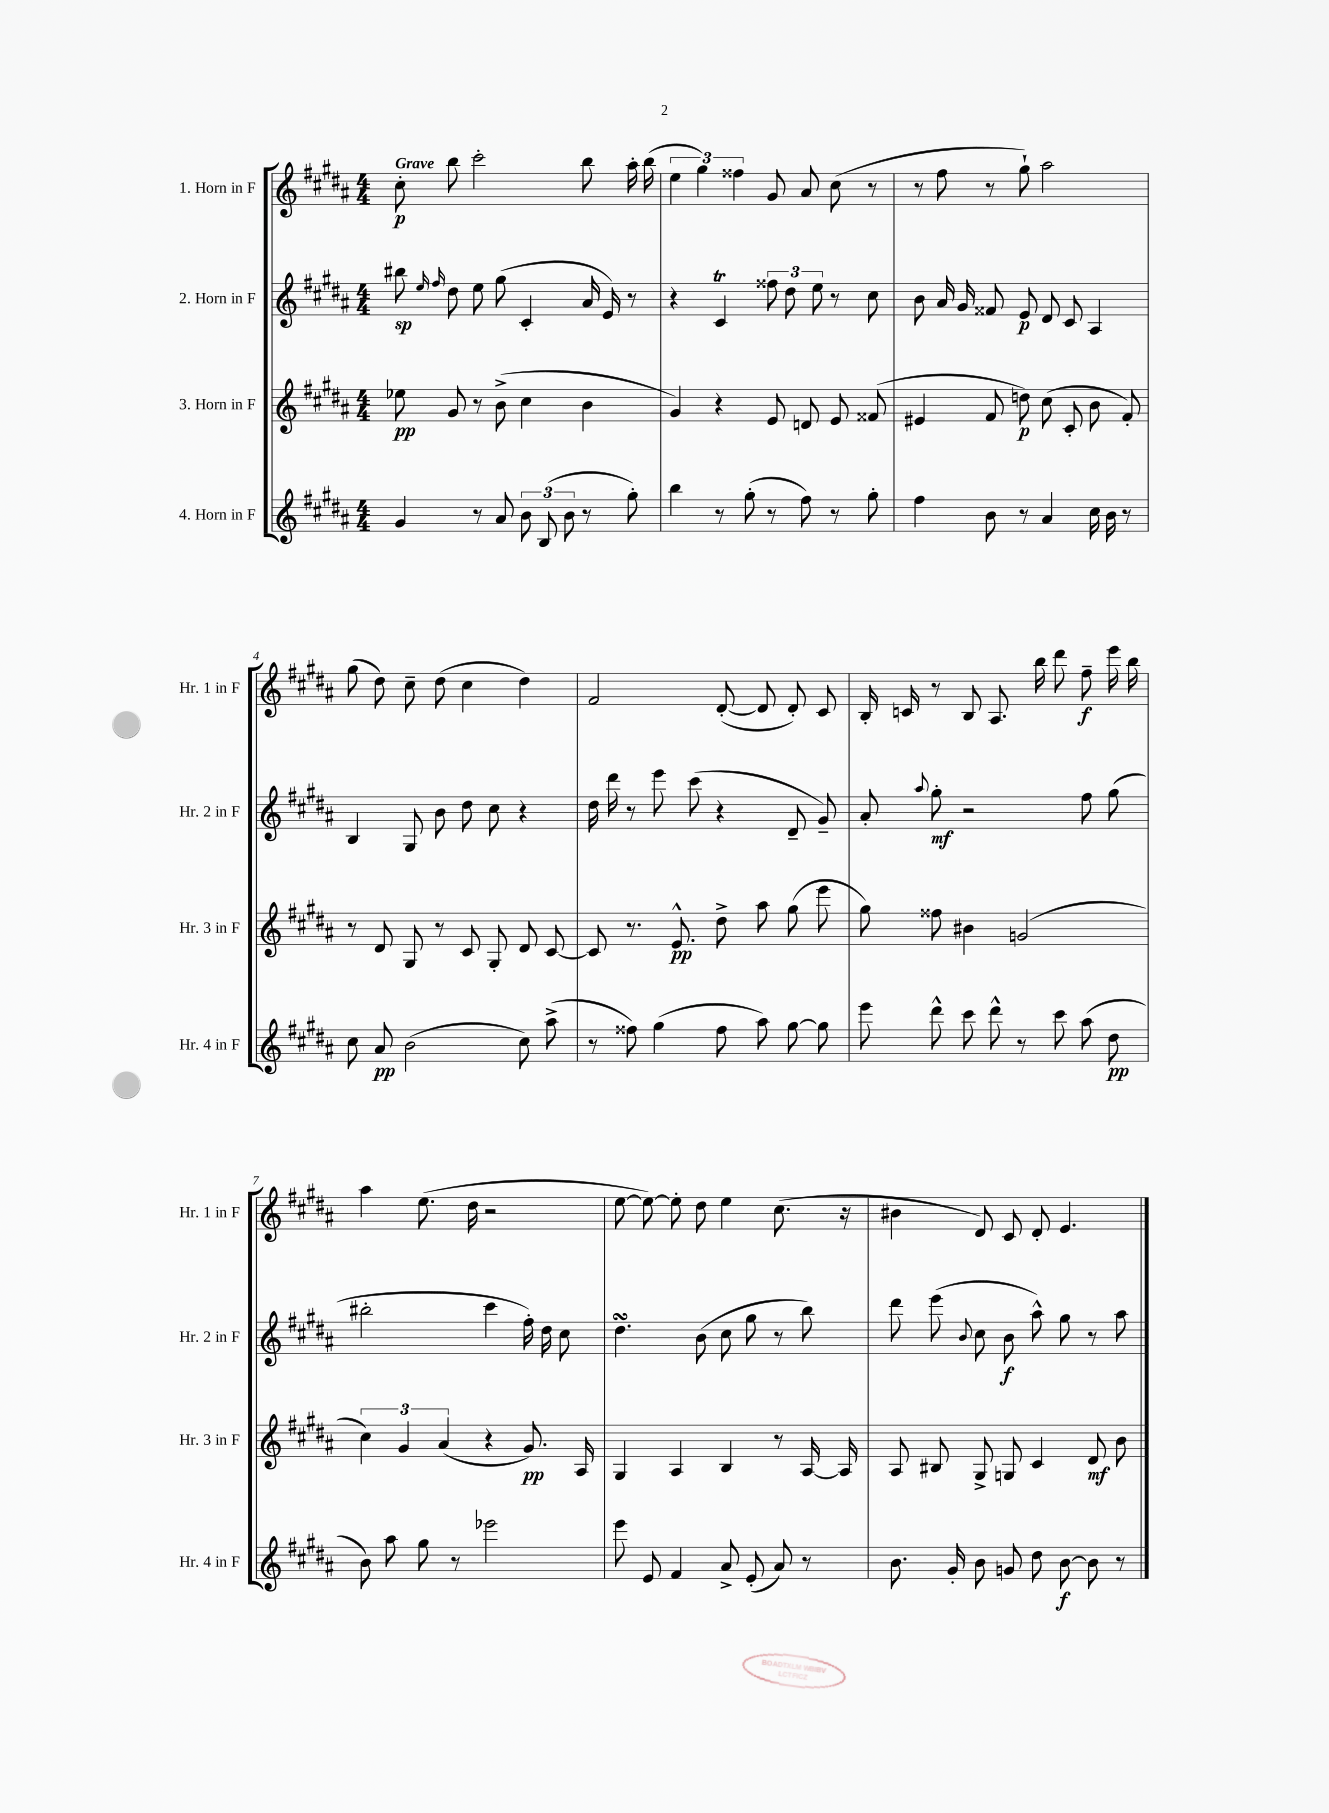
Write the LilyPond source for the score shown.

<<
\new StaffGroup <<
\new Staff = "s0" \with { instrumentName = "1. Horn in F" shortInstrumentName = "Hr. 1 in F" } {
    \clef treble \key b \major \numericTimeSignature \time 4/4 \tempo "Grave"
    \autoBeamOff cis''8-.\p b''8 cis'''2-. b''8 ais''16-. b''16( |
    \tuplet 3/2 { e''4 gis''4) fisis''4 } gis'8 ais'8 cis''8( r8 |
    r8 fis''8 r8 gis''8-!) ais''2 |
    gis''8( dis''8) cis''8-- dis''8( cis''4 dis''4) |
    fis'2 dis'8~-.( dis'8 dis'8-.) cis'8 |
    b16-. c'16 r8 b8 ais8. b''16 dis'''8 fis''8--\f e'''16 b''16 |
    ais''4 e''8.( dis''16 r2 |
    e''8~ e''8~) e''8-. dis''8 e''4 cis''8.( r16 |
    bis'4 dis'8) cis'8 dis'8-. e'4. \bar "|." |
}
\new Staff = "s1" \with { instrumentName = "2. Horn in F" shortInstrumentName = "Hr. 2 in F" } {
    \clef treble \key b \major \numericTimeSignature \time 4/4
    \autoBeamOff bis''8\sp \grace { e''16 fis''16 } dis''8 e''8 gis''8( cis'4-. ais'16 e'16) r8 |
    r4 cis'4\trill \tuplet 3/2 { fisis''8 dis''8 e''8 } r8 cis''8 |
    b'8 ais'16 gis'16 fisis'8 e'8\p dis'8 cis'8 ais4 |
    b4 gis8 b'8 dis''8 cis''8 r4 |
    dis''16 dis'''16 r8 e'''8 cis'''8( r4 dis'8-- gis'8--) |
    ais'8-. \appoggiatura { ais''8 } gis''8-.\mf r2 fis''8 gis''8( |
    bis''2-. cis'''4 fis''16-.) dis''16 cis''8 |
    dis''4.\turn b'8( cis''8 gis''8 r8 b''8) |
    dis'''8 e'''8( \appoggiatura { b'8 } cis''8 b'8\f ais''8-^) gis''8 r8 ais''8 \bar "|." |
}
\new Staff = "s2" \with { instrumentName = "3. Horn in F" shortInstrumentName = "Hr. 3 in F" } {
    \clef treble \key b \major \numericTimeSignature \time 4/4
    \autoBeamOff ees''8\pp gis'8 r8 b'8->( cis''4 b'4 |
    gis'4) r4 e'8 d'8 e'8 fisis'8( |
    eis'4 fis'8 d''8\p) cis''8( cis'8-. b'8 fis'8-.) |
    r8 dis'8 gis8 r8 cis'8 gis8-. dis'8 cis'8~ |
    cis'8 r8. e'8.-^\pp dis''8-> ais''8 gis''8( e'''8 |
    gis''8) fisis''8 bis'4 g'2( |
    \tuplet 3/2 { cis''4) gis'4 ais'4( } r4 gis'8.\pp) ais16 |
    gis4 ais4 b4 r8 ais16~ ais16 |
    ais8 bis8 gis8-> g8 cis'4 dis'8\mf b'8 \bar "|." |
}
\new Staff = "s3" \with { instrumentName = "4. Horn in F" shortInstrumentName = "Hr. 4 in F" } {
    \clef treble \key b \major \numericTimeSignature \time 4/4
    \autoBeamOff gis'4 r8 ais'8 \tuplet 3/2 { b'8 b8( b'8 } r8 gis''8-.) |
    b''4 r8 gis''8-.( r8 fis''8) r8 gis''8-. |
    fis''4 b'8 r8 ais'4 cis''16 b'16 r8 |
    cis''8 ais'8\pp b'2( cis''8) ais''8->( |
    r8 fisis''8) gis''4( fisis''8 ais''8) gis''8~ gis''8 |
    e'''8 dis'''8-^ cis'''8 dis'''8-^ r8 cis'''8 ais''8( dis''8\pp |
    b'8) ais''8 gis''8 r8 ees'''2 |
    e'''8 e'8 fis'4 ais'8-> e'8-.( ais'8) r8 |
    b'8. gis'16-. b'8 g'8 dis''8 b'8~\f b'8 r8 \bar "|." |
}
>>
>>
